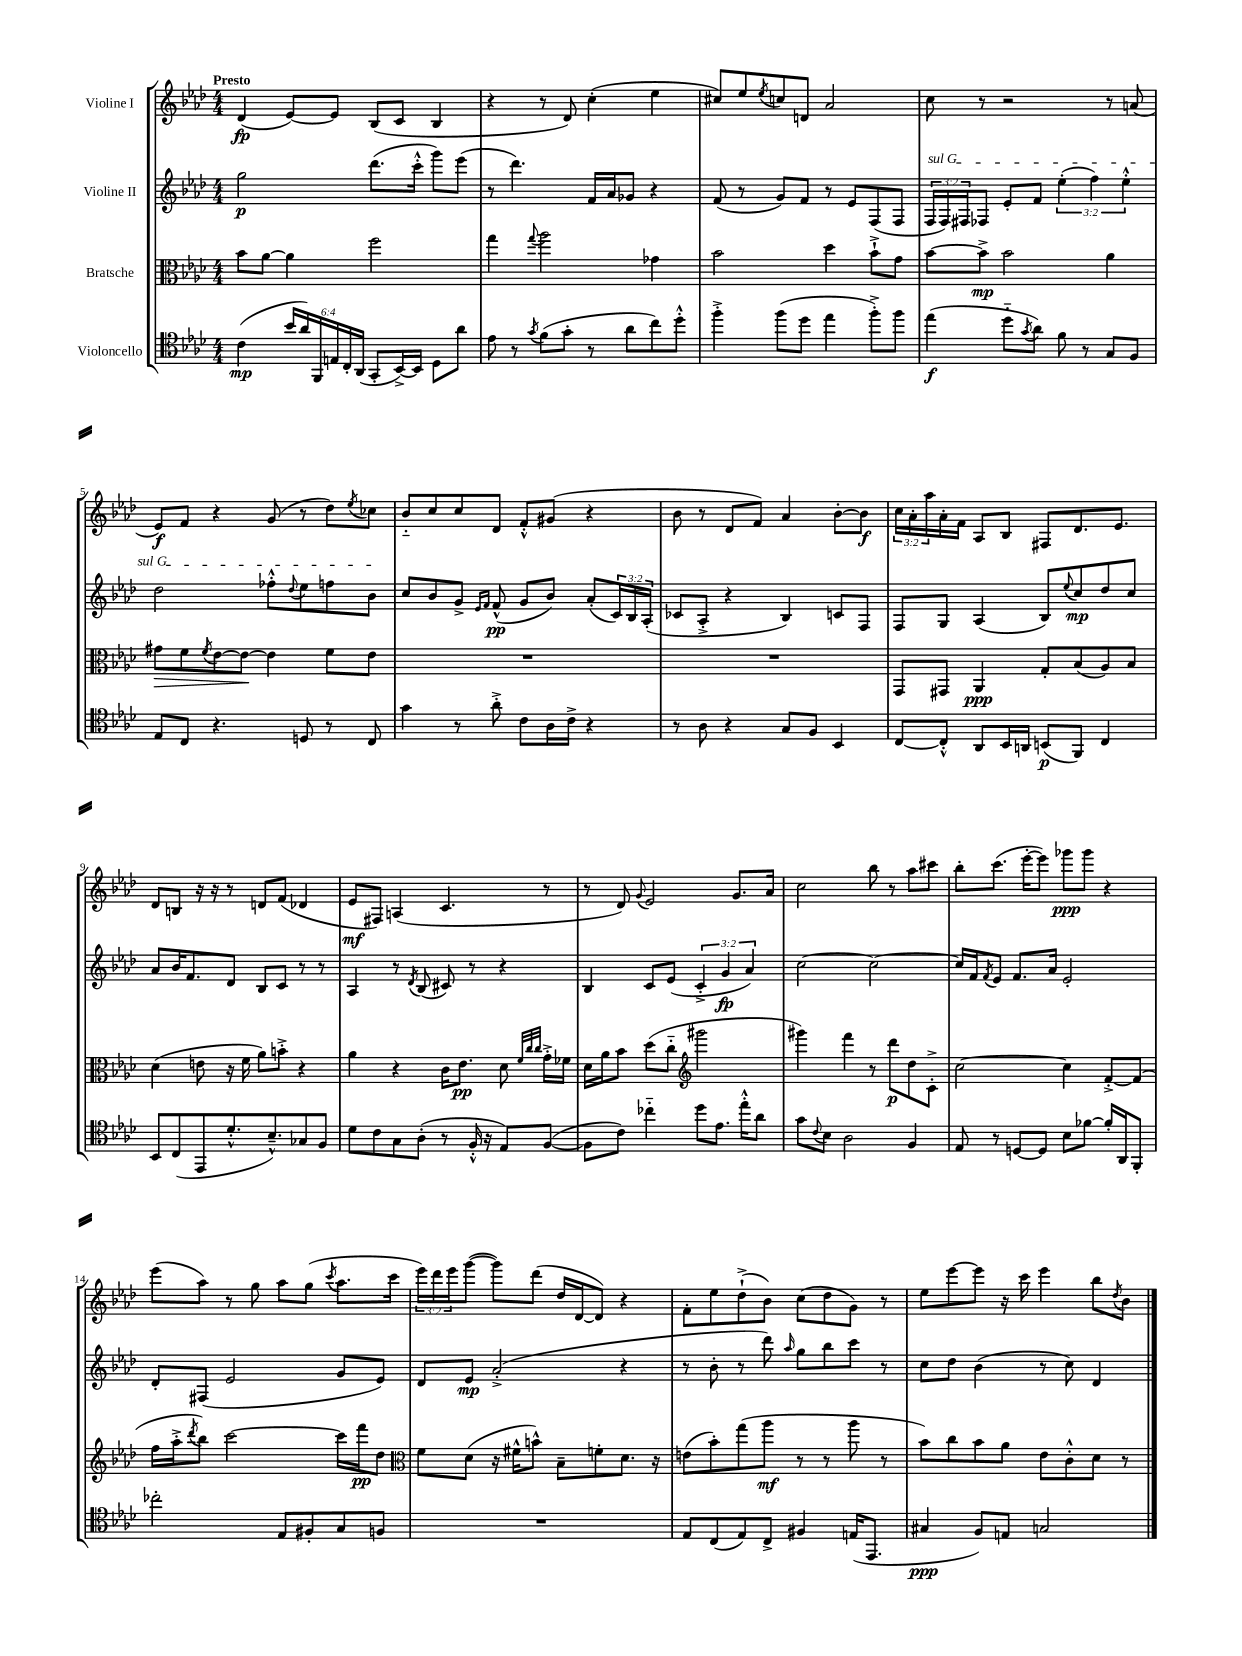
<<
\new StaffGroup <<
\new Staff = "s0" \with { instrumentName = "Violine I" } {
    \clef treble \key aes \major \numericTimeSignature \time 4/4 \override Staff.TupletNumber.text = #tuplet-number::calc-fraction-text \tempo "Presto"
    des'4\fp( ees'8~) ees'8 bes8( c'8 bes4 |
    r4 r8 des'8) c''4-.( ees''4 |
    cis''8) ees''8 \acciaccatura { ees''8 } c''8 d'8 aes'2 |
    c''8 r8 r2 r8 a'8( |
    ees'8\f) f'8 r4 g'8( r8 des''8) \acciaccatura { ees''8 } ces''8 |
    bes'8-_ c''8 c''8 des'8 f'8-.-^ gis'8( r4 |
    bes'8 r8 des'8 f'8) aes'4 bes'8~-. bes'8\f |
    \tuplet 3/2 { c''16 aes'16-. aes''16 } aes'16-. f'16 aes8 bes8 fis8 des'8. ees'8. |
    des'8 b8 r16 r16 r8 d'8 f'8( des'4 |
    ees'8\mf fis8) a4( c'4. r8 |
    r8 des'8) \appoggiatura { g'8 } ees'2 g'8. aes'16 |
    c''2 bes''8 r8 aes''8 cis'''8 |
    bes''8-. c'''8.( ees'''16~-. ees'''8) ges'''8\ppp ges'''8 r4 |
    ees'''8( aes''8) r8 g''8 aes''8 g''8( \acciaccatura { c'''8 } aes''8. c'''16 |
    \tuplet 3/2 { ees'''16) des'''16 ees'''16 } g'''8~( g'''8) des'''8( des''16 des'16~ des'8) r4 |
    f'8-. ees''8 des''8-!->( bes'8) c''8( des''8 g'8) r8 |
    ees''8 ees'''8~ ees'''8 r16 c'''16 ees'''4 bes''8 \acciaccatura { des''8 } bes'8 \bar "|." |
}
\new Staff = "s1" \with { instrumentName = "Violine II" } {
    \clef treble \key aes \major \numericTimeSignature \time 4/4 \override Staff.TupletNumber.text = #tuplet-number::calc-fraction-text
    g''2\p des'''8.( c'''16-.-^ g'''8) ees'''8( |
    r8 des'''4.) f'16 aes'16 ges'8 r4 |
    f'8( r8 g'8) f'8 r8 ees'8 f8( f8 |
    \tuplet 3/2 { \once \override TextSpanner.bound-details.left.text = \markup { \italic "sul G" } f16\startTextSpan f16) fis16 } fes8 ees'8-. f'8 \tuplet 3/2 { ees''4-.( f''4) ees''4-.-^ } |
    des''2 fes''8-.-^ \appoggiatura { des''8 } ees''8 f''8 bes'8\stopTextSpan |
    c''8 bes'8 g'8-> \grace { ees'16 f'16 } f'8-^\pp( g'8 bes'8) aes'8-.( \tuplet 3/2 { c'16) bes16 aes16-.( } |
    ces'8 aes8-.-> r4 bes4) c'8 f8 |
    f8 g8 aes4( bes8) \appoggiatura { ees''8 } c''8\mp des''8 c''8 |
    aes'8 bes'16 f'8. des'8 bes8 c'8 r8 r8 |
    aes4 r8 \acciaccatura { des'8 } bes8( cis'8) r8 r4 |
    bes4 c'8 ees'8( \tuplet 3/2 { c'4-.-> g'4\fp aes'4) } |
    c''2~ c''2~ |
    c''16 f'16 \acciaccatura { f'8 } ees'8 f'8. aes'16 ees'2-. |
    des'8-. fis8( ees'2 g'8 ees'8) |
    des'8 ees'8\mp aes'2-.->( r4 |
    r8 bes'8-. r8 des'''8) \grace { aes''16 } g''8 bes''8 c'''8 r8 |
    c''8 des''8 bes'4( r8 c''8) des'4 \bar "|." |
}
\new Staff = "s2" \with { instrumentName = "Bratsche" } {
    \clef alto \key aes \major \numericTimeSignature \time 4/4
    bes'8 aes'8~ aes'4 f''2 |
    g''4 \appoggiatura { g''8 } aes''2 ges'4 |
    bes'2 des''4 bes'8-!-> g'8 |
    bes'8~ bes'8->\mp bes'2 aes'4 |
    gis'8\> f'8 \acciaccatura { f'8 } ees'8~ ees'8~\! ees'4 f'8 ees'8 |
    R1 |
    R1 |
    g,8 gis,8 aes,4\ppp g8-. bes8( aes8) bes8 |
    des'4( e'8 r16 f'16 aes'8) b'8-.-> r4 |
    aes'4 r4 c'16 ees'8.\pp des'8 \grace { f'32 c''32 c''32 } g'16-.-> fes'16 |
    des'16 aes'16 bes'8 des''8( c''8-_ \clef treble gis'''2 |
    gis'''4) f'''4 r8 des'''8\p des''8 c'8-.-> |
    c''2~ c''4 f'8~-.-> f'8( |
    f''16 aes''16-.-> \acciaccatura { des'''8 } bes''8) c'''2~ c'''16 f'''16\pp des''8 |
    \clef alto f'8 des'8( r16 fis'16-^ b'8-^) bes8-- f'8-. des'8. r16 |
    e'8( bes'8-.) g''8( aes''8\mf r8 r8 aes''8 r8 |
    bes'8) c''8 bes'8 aes'8 ees'8 c'8-.-^ des'8 r8 \bar "|." |
}
\new Staff = "s3" \with { instrumentName = "Violoncello" } {
    \clef tenor \key aes \major \numericTimeSignature \time 4/4 \override Staff.TupletNumber.text = #tuplet-number::calc-fraction-text
    c'4\mp( \tuplet 6/4 { bes'16 aes'16) f,16 e16 c16-. aes,16( } g,8-. bes,16~->) bes,16 des8 aes'8 |
    ees'8 r8 \acciaccatura { g'8 } f'8( g'8-. r8 aes'8 c''8) des''8-.-^ |
    f''4-.-> f''8( des''8 ees''4 f''8-.->) f''8 |
    ees''4\f( des''8-_ \acciaccatura { g'8 } aes'8) f'8 r8 g8 f8 |
    ees8 c8 r4. d8 r8 c8 |
    g'4 r8 aes'8-.-> c'8 aes16 c'16-> r4 |
    r8 aes8 r4 g8 f8 bes,4 |
    c8~ c8-.-^ aes,8 bes,16 a,16 b,8\p( f,8) c4 |
    bes,8 c8( ees,8 des'8.-.-^ bes8.---^) ges8 f8 |
    des'8 c'8 g8 aes8-.( r8 f16-.-^ r16 ees8) f8~( |
    f8 c'8) ces''4-_ des''8 ees'8. ees''16-.-^ aes'8 |
    g'8 \appoggiatura { c'8 } bes8 aes2 f4 |
    ees8 r8 d8~ d8 bes8 fes'8~ fes'16-. aes,16 f,8-. |
    ces''2-. ees8 fis8-. g8 f8 |
    R1 |
    ees8 c8( ees8) c8-> fis4 e16( ees,8. |
    gis4\ppp f8) e8 g2 \bar "|." |
}
>>
>>
